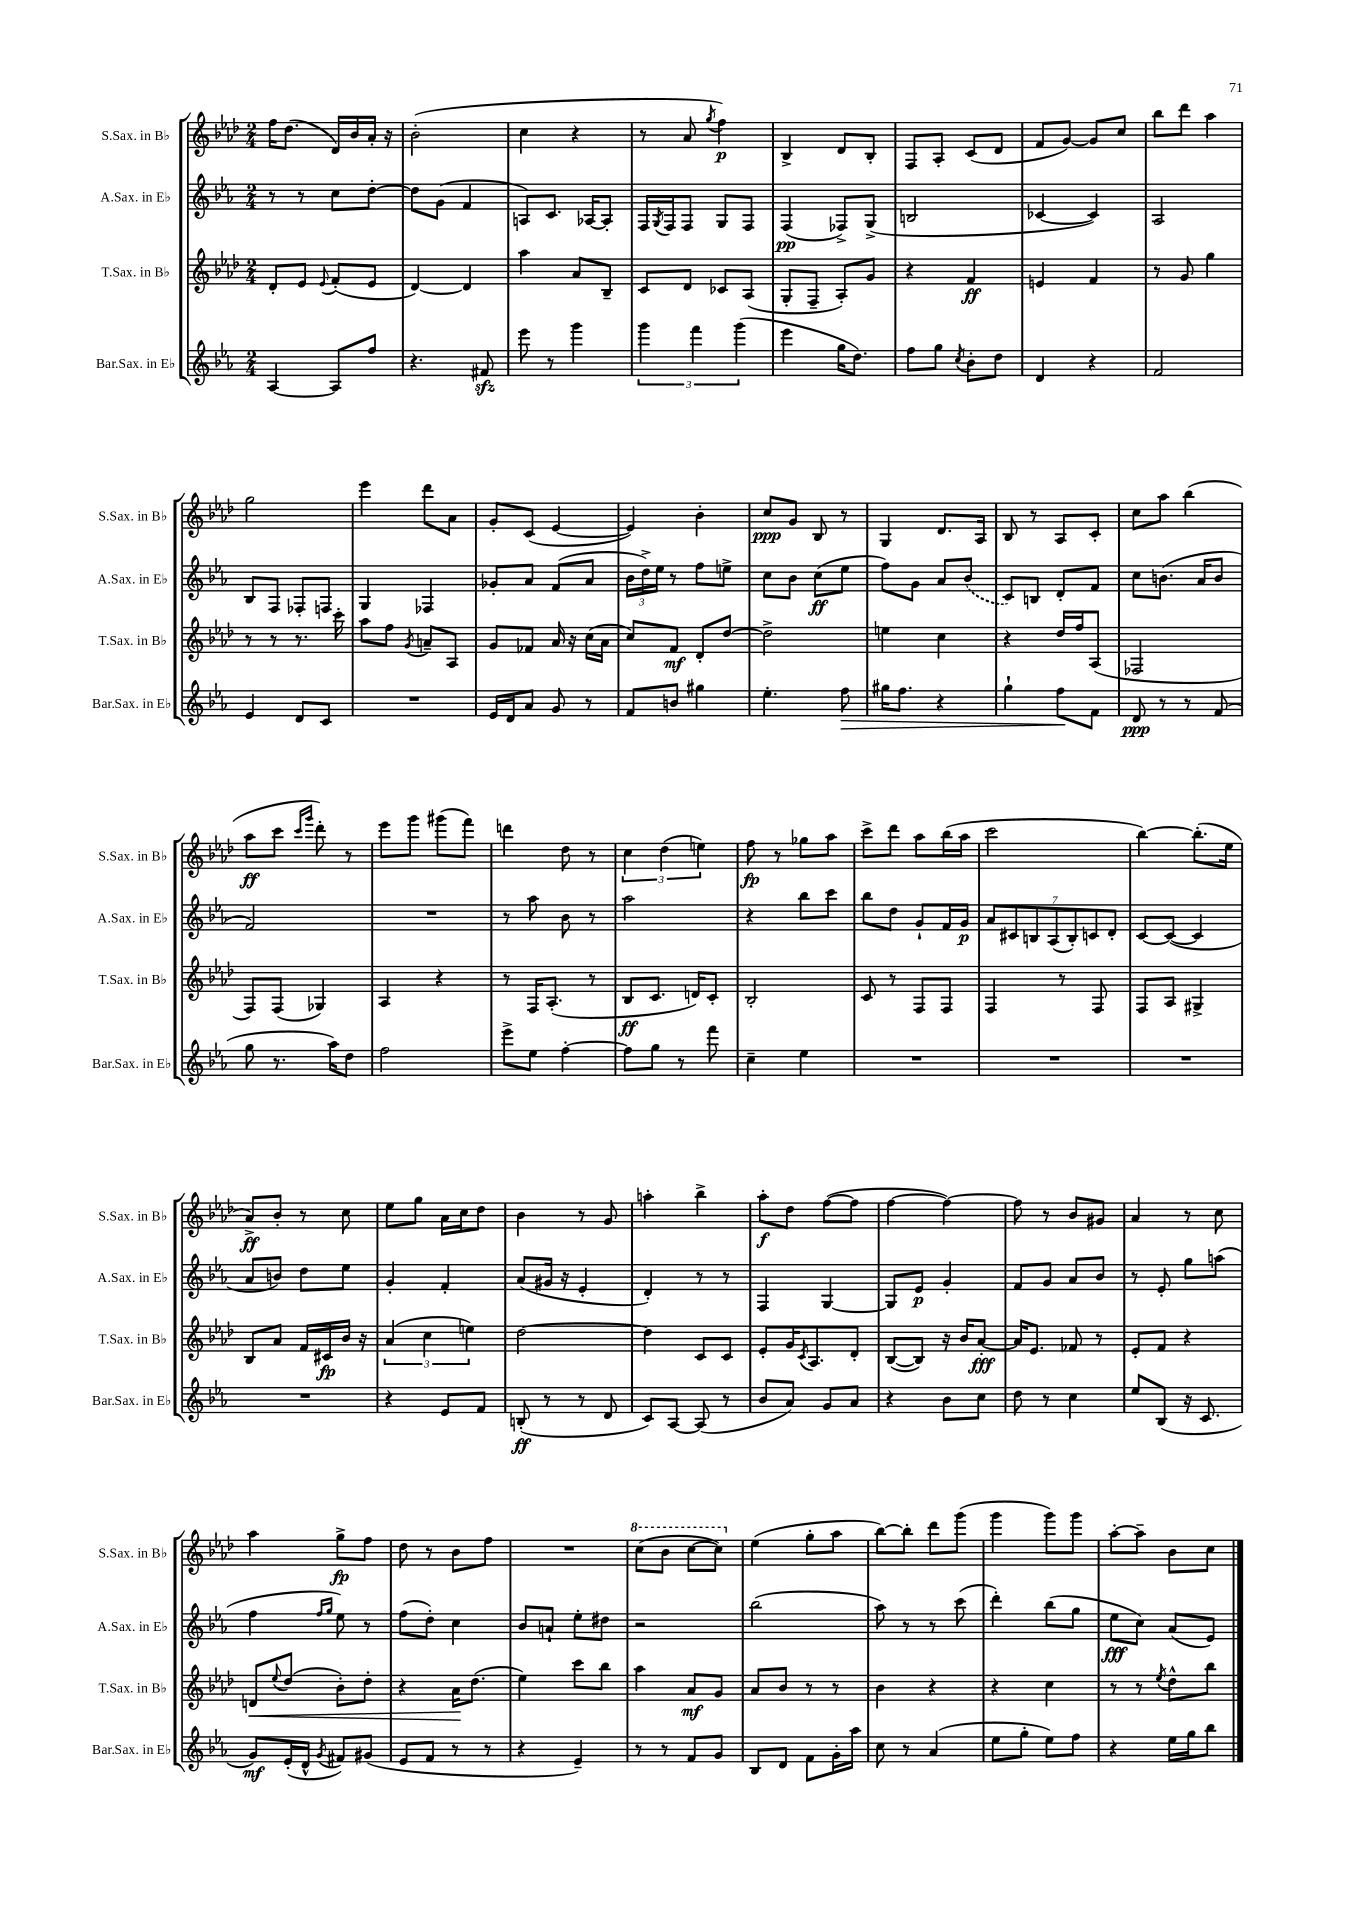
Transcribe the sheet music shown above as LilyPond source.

<<
\new StaffGroup <<
\new Staff = "s0" \with { instrumentName = "S.Sax. in Bb" shortInstrumentName = "S.Sax. in Bb" } {
    \clef treble \key aes \major \numericTimeSignature \time 2/4
    f''16 des''8.( des'16) bes'16 aes'16-. r16 |
    bes'2-.( |
    c''4 r4 |
    r8 aes'8 \acciaccatura { g''8 } f''4\p) |
    bes4-> des'8 bes8-. |
    f8 aes8-. c'8( des'8 |
    f'8 g'8~) g'8 c''8 |
    bes''8 des'''8 aes''4 |
    g''2 |
    ees'''4 des'''8 aes'8 |
    g'8-. c'8( ees'4~ |
    ees'4) bes'4-. |
    c''8\ppp g'8 bes8 r8 |
    g4 des'8. aes16 |
    bes8 r8 aes8 c'8-. |
    c''8 aes''8 bes''4( |
    aes''8\ff c'''8 \grace { c'''16 g'''16 } des'''8-.) r8 |
    ees'''8 g'''8 gis'''8( f'''8) |
    d'''4 des''8 r8 |
    \tuplet 3/2 { c''4 des''4( e''4) } |
    f''8\fp r8 ges''8 aes''8 |
    c'''8-> des'''8 aes''8 bes''16( aes''16 |
    c'''2 |
    bes''4~) bes''8.-.( ees''16 |
    aes'8->\ff) bes'8-. r8 c''8 |
    ees''8 g''8 aes'16 c''16 des''8 |
    bes'4 r8 g'8 |
    a''4-. bes''4-> |
    aes''8-.\f des''8 f''8~( f''8 |
    f''4~ f''4~) |
    f''8 r8 bes'8 gis'8 |
    aes'4 r8 c''8 |
    aes''4 g''8->\fp f''8 |
    des''8 r8 bes'8 f''8 |
    R2 |
    \ottava #1 c'''8( bes''8 c'''8~ c'''8) \ottava #0 |
    ees''4( g''8-. aes''8 |
    bes''8~) bes''8-. des'''8 g'''8( |
    g'''4 g'''8) g'''8 |
    aes''8~-. aes''8-- bes'8 c''8 \bar "|." |
}
\new Staff = "s1" \with { instrumentName = "A.Sax. in Eb" shortInstrumentName = "A.Sax. in Eb" } {
    \clef treble \key ees \major \numericTimeSignature \time 2/4
    r8 r8 c''8 d''8~-. |
    d''8 g'8( f'4 |
    a8) c'8. aes16~ aes8-. |
    f16 \acciaccatura { g8 } f16 f8 g8 f8 |
    f4\pp( fes8->) g8->( |
    b2 |
    ces'4~ ces'4) |
    aes2 |
    bes8 f8 fes8-. f8 |
    g4 fes4 |
    ges'8-. aes'8 f'8( aes'8 |
    \tuplet 3/2 { bes'16 d''16->) ees''16 } r8 f''8 e''8-> |
    c''8 bes'8 c''8\ff( ees''8 |
    f''8) g'8 aes'8 \once \slurDashed bes'8( |
    c'8) b8 d'8-. f'8 |
    c''8 b'8.( aes'16 b'8 |
    f'2) |
    R2 |
    r8 aes''8 bes'8 r8 |
    aes''2 |
    r4 bes''8 c'''8 |
    bes''8 d''8 g'8-! f'16 g'16\p |
    \tuplet 7/4 { aes'8 cis'8 b8 aes8( b8-.) c'8 d'8-. } |
    c'8~ c'8~( c'4 |
    aes'8 b'8) d''8 ees''8 |
    g'4-. f'4-. |
    aes'8( gis'16 r16 ees'4-. |
    d'4-.) r8 r8 |
    f4 g4~ |
    g8 ees'8\p g'4-. |
    f'8 g'8 aes'8 bes'8 |
    r8 ees'8-. g''8 a''8( |
    f''4 \grace { f''16 g''16 } ees''8) r8 |
    f''8( d''8-.) c''4 |
    bes'8 a'8-! ees''8-. dis''8 |
    r2 |
    bes''2( |
    aes''8) r8 r8 c'''8( |
    d'''4-.) bes''8( g''8 |
    ees''8\fff c''8) aes'8( ees'8) \bar "|." |
}
\new Staff = "s2" \with { instrumentName = "T.Sax. in Bb" shortInstrumentName = "T.Sax. in Bb" } {
    \clef treble \key aes \major \numericTimeSignature \time 2/4
    des'8-. ees'8 \appoggiatura { ees'8 } f'8-.( ees'8 |
    des'4~) des'4 |
    aes''4 aes'8 bes8-- |
    c'8 des'8 ces'8 aes8( |
    g8-. f8-- aes8-.) g'8 |
    r4 f'4\ff |
    e'4 f'4 |
    r8 g'8 g''4 |
    r8 r8 r8. c'''16-. |
    aes''8 f''8 \acciaccatura { g'8 } a'8-- aes8 |
    g'8 fes'8 aes'16 r16 c''16( aes'16 |
    c''8) f'8\mf des'8-. des''8~ |
    des''2-> |
    e''4 c''4 |
    r4 des''16 f''16 aes8( |
    fes2 |
    f8) f8( ges4) |
    aes4 r4 |
    r8 f16 aes8.-.( r8 |
    bes8\ff c'8. d'16) c'8-. |
    bes2-. |
    c'8 r8 f8 f8 |
    f4 r8 f8 |
    f8 aes8 gis4-> |
    bes8 aes'8 f'16 cis'16\fp bes'16 r16 |
    \tuplet 3/2 { aes'4( c''4 e''4) } |
    des''2~ |
    des''4 c'8 c'8 |
    ees'8-. g'16 \acciaccatura { c'8 } aes8. des'8-. |
    bes8~( bes8) r16 bes'16 aes'8~-.\fff |
    aes'16 ees'8. fes'8 r8 |
    ees'8-. f'8 r4 |
    d'8\< \appoggiatura { ees''8 } des''8( bes'8-.) des''8-. |
    r4 aes'16\! des''8.( |
    ees''4) c'''8 bes''8 |
    aes''4 aes'8\mf g'8 |
    aes'8 bes'8 r8 r8 |
    bes'4 r4 |
    r4 c''4 |
    r8 r8 \acciaccatura { ees''8 } des''8-^ bes''8 \bar "|." |
}
\new Staff = "s3" \with { instrumentName = "Bar.Sax. in Eb" shortInstrumentName = "Bar.Sax. in Eb" } {
    \clef treble \key ees \major \numericTimeSignature \time 2/4
    aes4~ aes8 f''8 |
    r4. fis'8\sfz |
    ees'''8 r8 g'''4 |
    \tuplet 3/2 { g'''4 f'''4 g'''4( } |
    ees'''4 g''16 d''8.) |
    f''8 g''8 \acciaccatura { c''8 } bes'8-. d''8 |
    d'4 r4 |
    f'2 |
    ees'4 d'8 c'8 |
    R2 |
    ees'16 d'16 aes'8 g'8 r8 |
    f'8 b'8 gis''4 |
    ees''4.-. f''8\> |
    gis''16 f''8. r4 |
    g''4-! f''8\! f'8 |
    d'8\ppp r8 r8 f'8( |
    g''8 r8. aes''16) d''8 |
    f''2 |
    ees'''8-> ees''8 f''4~-. |
    f''8 g''8 r8 f'''8 |
    c''4-- ees''4 |
    R2 |
    R2 |
    R2 |
    R2 |
    r4 ees'8 f'8 |
    b8-.\ff( r8 r8 d'8 |
    c'8) aes8~ aes8( r8 |
    bes'8 aes'8) g'8 aes'8 |
    r4 bes'8 c''8 |
    d''8 r8 c''4 |
    ees''8 bes8( r16 c'8. |
    g'8\mf) ees'16-.( d'16-^ \acciaccatura { g'8 } fis'8) gis'8( |
    ees'8 f'8 r8 r8 |
    r4 ees'4--) |
    r8 r8 f'8 g'8 |
    bes8 d'8 f'8 g'16-. aes''16 |
    c''8 r8 aes'4( |
    ees''8 g''8-. ees''8) f''8 |
    r4 ees''16 g''16 bes''8 \bar "|." |
}
>>
>>
\layout { \context { \Score \remove "Bar_number_engraver" } }
